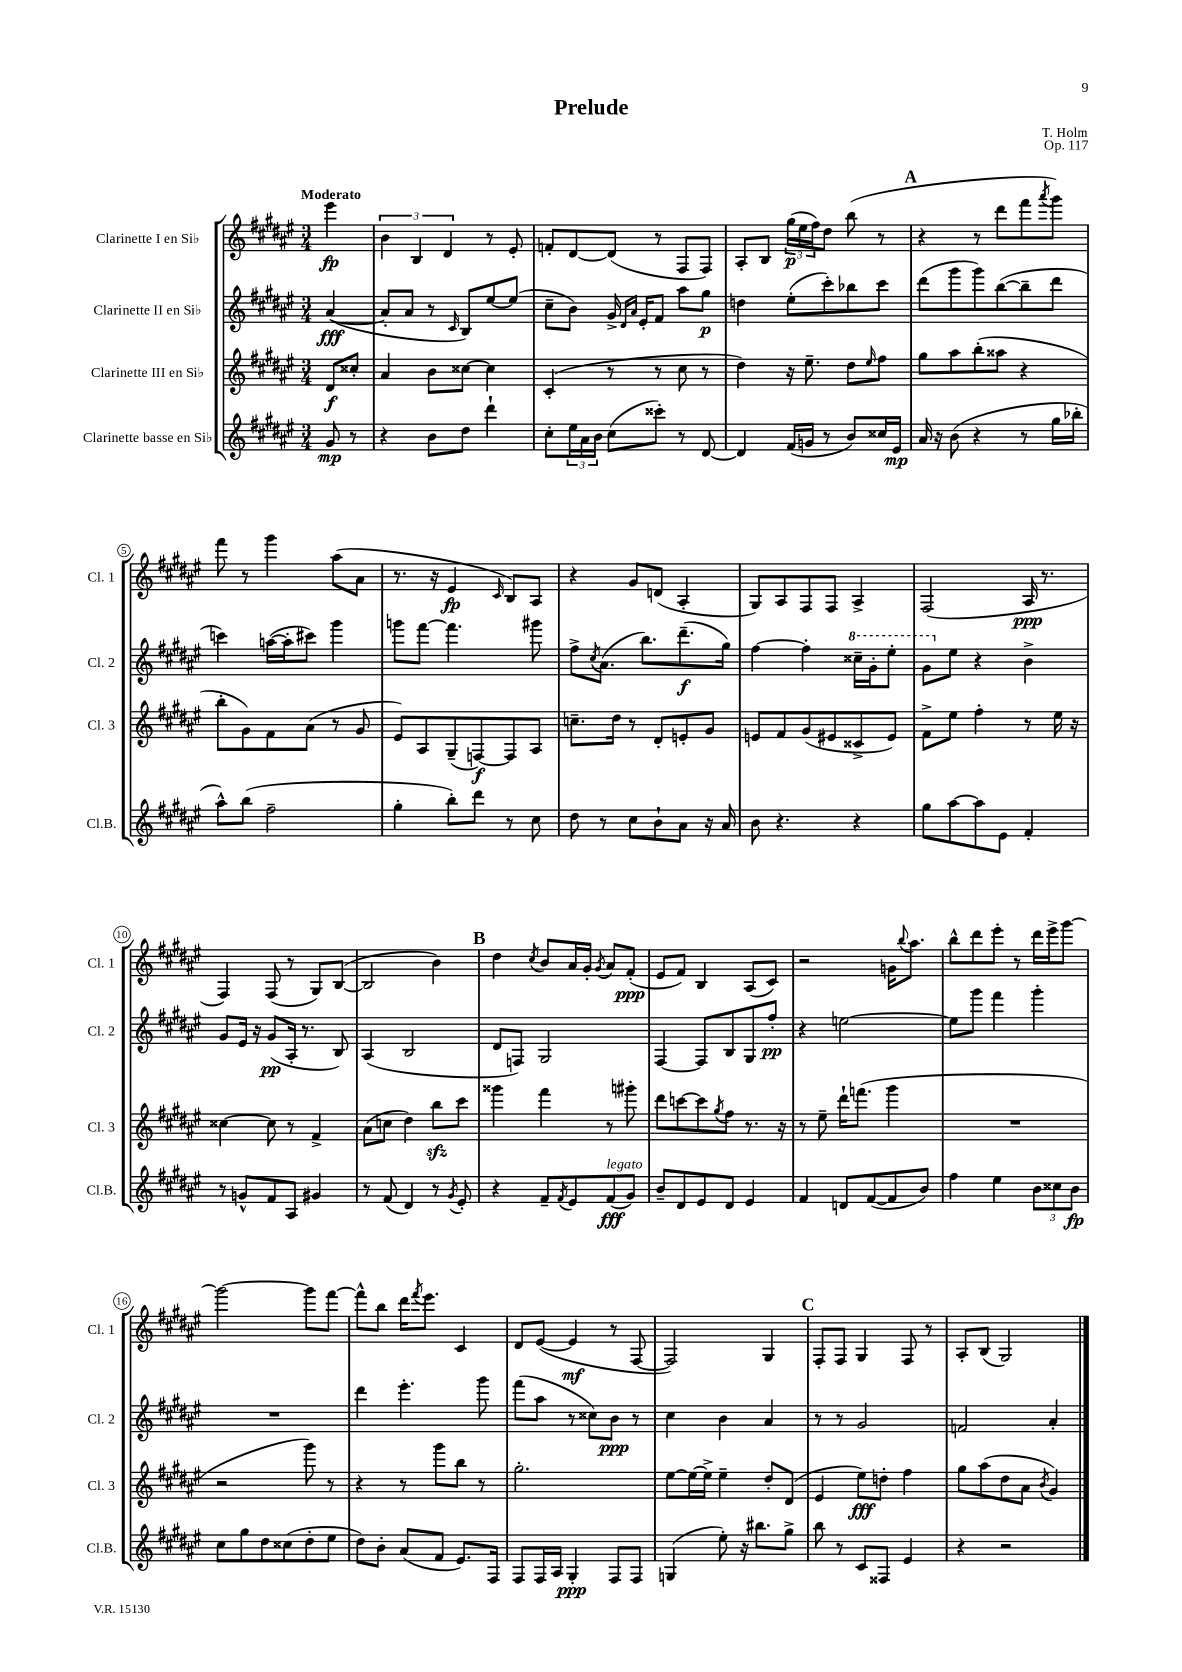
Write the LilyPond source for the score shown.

\header { title = "Prelude" composer = "T. Holm" opus = "Op. 117" }
<<
\new StaffGroup <<
\new Staff = "s0" \with { instrumentName = "Clarinette I en Sib" shortInstrumentName = "Cl. 1" } {
    \clef treble \key fis \major \numericTimeSignature \time 3/4 \partial 4 \tempo "Moderato"
    eis'''4\fp |
    \tuplet 3/2 { b'4 b4 dis'4 } r8 eis'8-. |
    f'8-. dis'8~ dis'8( r8 fis8 fis8) |
    ais8-. b8 \tuplet 3/2 { gis''16\p( eis''16 fis''16) } dis''8 b''8( r8 |
    \mark \markup { \bold "A" } r4 r8 dis'''8 fis'''8 \acciaccatura { ais'''8 } gis'''8) |
    fis'''8 r8 gis'''4 ais''8( ais'8 |
    r8. r16 eis'4\fp \grace { cis'16 } b8) ais8 |
    r4 gis'8 d'8( ais4-. |
    gis8) ais8 fis8 fis8 ais4-> |
    fis2( ais16\ppp r8. |
    fis4) fis8( r8 gis8) b8~( |
    b2 b'4) |
    \mark \markup { \bold "B" } dis''4 \acciaccatura { cis''8 } b'8 ais'16 gis'16-. \acciaccatura { gis'8 } ais'8 fis'8-.\ppp( |
    eis'8 fis'8) b4 ais8( cis'8) |
    r2 g'16 \appoggiatura { b''8 } ais''8. |
    b''8-^ dis'''8 eis'''8-. r8 dis'''16 eis'''16-> gis'''8~ |
    gis'''2~ gis'''8 fis'''8~ |
    fis'''8-^ b''8 dis'''16 \acciaccatura { fis'''8 } eis'''8. cis'4 |
    dis'8 eis'8~( eis'4\mf r8 fis8~ |
    fis2) gis4 |
    \mark \markup { \bold "C" } fis8-. fis8 gis4 fis8 r8 |
    ais8-. b8( gis2) \bar "|." |
}
\new Staff = "s1" \with { instrumentName = "Clarinette II en Sib" shortInstrumentName = "Cl. 2" } {
    \clef treble \key fis \major \numericTimeSignature \time 3/4 \partial 4
    ais'4~\fff( |
    ais'8-. ais'8 r8 \grace { cis'16 } b8) eis''8~ eis''8( |
    cis''8-- b'8) gis'16-> \grace { dis'16 ais'16 } eis'16-. fis'8 ais''8 gis''8\p |
    d''4 eis''8-.( cis'''8-.) bes''8 cis'''8 |
    \mark \markup { \bold "A" } dis'''8( gis'''8 gis'''8) b''8~( b''8-- dis'''8 |
    c'''4) a''16~( a''16-. cis'''8) gis'''4 |
    g'''8 fis'''8~ fis'''4. gis'''8 |
    fis''8-> \acciaccatura { cis''8 } ais'8.( b''8.) dis'''8.--\f( gis''16) |
    fis''4~ fis''4-. \ottava #1 cisis'''16-- gis''16-. eis'''8-. |
    gis''8 \ottava #0 eis''8 r4 b'4-> |
    gis'8 eis'16 r16 gis'8\pp( ais16-. r8. b8) |
    ais4( b2 |
    \mark \markup { \bold "B" } dis'8 f8) gis2 |
    fis4~ fis8 b8 gis8 fis''8-.\pp |
    r4 e''2~ |
    e''8 gis'''8 fis'''4 gis'''4-. |
    R2. |
    dis'''4 eis'''4.-. gis'''8 |
    fis'''8( ais''8 r8 cisis''8) b'8\ppp r8 |
    cis''4 b'4 ais'4 |
    \mark \markup { \bold "C" } r8 r8 gis'2 |
    f'2 ais'4-. \bar "|." |
}
\new Staff = "s2" \with { instrumentName = "Clarinette III en Sib" shortInstrumentName = "Cl. 3" } {
    \clef treble \key fis \major \numericTimeSignature \time 3/4 \partial 4
    dis'8\f cisis''8-. |
    ais'4 b'8 cisis''8~ cisis''4 |
    cis'4-.( r8 r8 cis''8 r8 |
    dis''4) r16 eis''8.-- dis''8 \grace { eis''16 } fis''8 |
    \mark \markup { \bold "A" } gis''8 ais''8 b''8-.( aisis''8 r4 |
    b''8-. gis'8) fis'8 ais'8( r8 gis'8 |
    eis'8) ais8 gis8--( f8~\f) f8 ais8 |
    c''8.-- dis''16 r8 dis'8-. e'8-. gis'8 |
    e'8 fis'8 gis'8( eis'8 cisis'8-> eis'8) |
    fis'8-> eis''8 fis''4-. r8 eis''16 r16 |
    cisis''4~ cisis''8 r8 fis'4-> |
    ais'8( c''8 dis''4) b''8\sfz cis'''8 |
    \mark \markup { \bold "B" } gisis'''4 fis'''4 r8 gis'''8-. |
    dis'''8 c'''8~ c'''8 \acciaccatura { gis''8 } fis''8 r8. r16 |
    r8 eis''8-- dis'''16-! f'''8.( gis'''4 |
    R2. |
    r2 gis'''8) r8 |
    r4 r8 gis'''8 b''8 r8 |
    gis''2.-. |
    eis''8~ eis''16~ eis''16-> eis''4-- dis''8-. dis'8( |
    \mark \markup { \bold "C" } eis'4 eis''8\fff) d''8-. fis''4 |
    gis''8 ais''8( dis''8 ais'8 \acciaccatura { b'8 } gis'4) \bar "|." |
}
\new Staff = "s3" \with { instrumentName = "Clarinette basse en Sib" shortInstrumentName = "Cl.B." } {
    \clef treble \key fis \major \numericTimeSignature \time 3/4 \partial 4
    gis'8\mp r8 |
    r4 b'8 dis''8 dis'''4-! |
    cis''8-. \tuplet 3/2 { eis''16 ais'16 b'16 } cis''8( cisis'''8-.) r8 dis'8~ |
    dis'4 fis'16( g'16 r8 b'8) cisis''16 eis'16\mp |
    \mark \markup { \bold "A" } ais'16 r16 b'8( r4 r8 gis''16 bes''16-. |
    ais''8-^) b''8( fis''2-- |
    gis''4-. b''8-.) dis'''8 r8 cis''8 |
    dis''8 r8 cis''8 b'8-! ais'8 r16 ais'16 |
    b'8 r4. r4 |
    gis''8 ais''8~ ais''8 eis'8 fis'4-. |
    r8 g'8-^ fis'8 ais8 gis'4 |
    r8 fis'8( dis'4) r8 \acciaccatura { gis'8 } eis'8-. |
    \mark \markup { \bold "B" } r4 fis'8-- \acciaccatura { fis'8 } eis'8 fis'8\fff^\markup { \italic "legato" }( gis'8) |
    b'8-- dis'8 eis'8 dis'8 eis'4 |
    fis'4 d'8 fis'8~( fis'8 b'8) |
    fis''4 eis''4 \tuplet 3/2 { b'8 cisis''8 b'8\fp } |
    cis''8 gis''8 dis''8 cisis''8( dis''8-. eis''8 |
    dis''8) b'8-. ais'8( fis'8 eis'8.) fis16 |
    fis8 fis16 ais16 gis4-.\ppp fis8 fis8 |
    g4( eis''8-.) r16 bis''8. gis''8-> |
    \mark \markup { \bold "C" } b''8 r8 cis'8 fisis8 eis'4 |
    r4 r2 \bar "|." |
}
>>
>>
\layout { \context { \Score \override BarNumber.stencil = #(make-stencil-circler 0.1 0.3 ly:text-interface::print) } }
